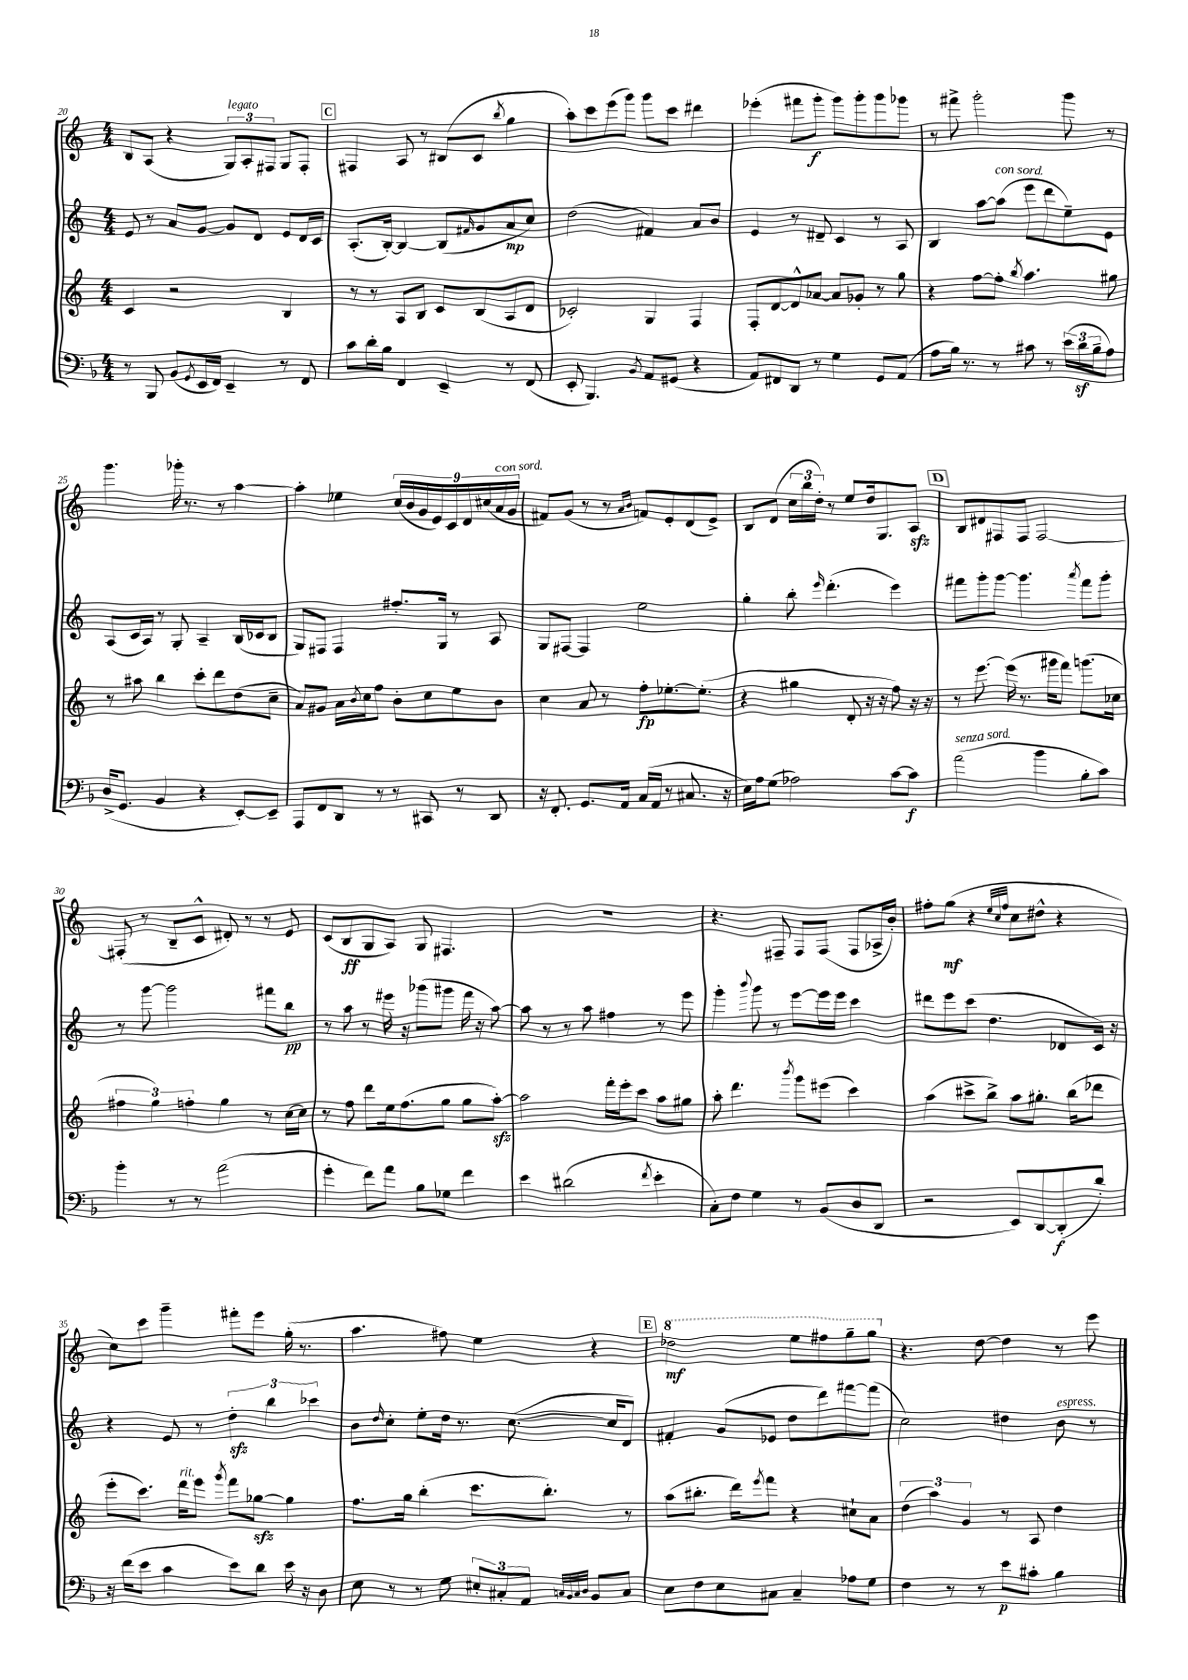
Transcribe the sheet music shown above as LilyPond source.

<<
\new StaffGroup <<
\new Staff = "s0" {
    \clef treble \key c \major \numericTimeSignature \time 4/4
    b8 a8( r4 \tuplet 3/2 { g8^\markup { \italic "legato" }) a8-. fis8 } g8 fis8-. |
    \mark \markup { \box "C" } fis4 a8 r8 bis8( c'8 \acciaccatura { b''8 } g''4 |
    a''8-.) c'''8 e'''8( g'''8) g'''8 c'''8 dis'''4 |
    ees'''4-.( fis'''8 g'''8-.\f g'''8) g'''8-. g'''8 ges'''8 |
    r8 fis'''8-> g'''2-. g'''8 r8 |
    g'''4. ges'''16-. r8. r8 a''4~ |
    a''4-. ees''4 \tuplet 9/8 { c''16( b'16 g'16 e'16) c'16 d'16 cis''16( a'16^\markup { \italic "con sord." } g'16 } |
    fis'8) g'8( r8 r8 \grace { a'16 b'16 } f'8) e'8-. d'8( e'8->) |
    b8 d'8( \tuplet 3/2 { c''16 b''16 d''16-.) } r8 e''8 d''16 g8. a8\sfz |
    \mark \markup { \box "D" } b8 dis'8 fis8 fis8 fis2~ |
    fis8-.( r8 b8-- c'8-^ dis'8-.) r8 r8 e'8 |
    c'8( b8\ff g8 a8) g8 fis4. |
    R1 |
    r4. fis8-- fis8 fis8( fis8 aes16-> b'16-.) |
    fis''8-. g''8\mf( r4 \grace { e''32 c''32 fis''32 } c''8 dis''8-^ r4 |
    c''8) c'''8 g'''4-- fis'''8-. e'''8 g''16-.( r8. |
    a''4. fis''8) e''4 r4 |
    \mark \markup { \box "E" } \ottava #1 des'''2\mf e'''8 fis'''8 g'''8-- g'''8 \ottava #0 |
    r4. d''8~ d''4 r8 e'''8 \bar "|." |
}
\new Staff = "s1" {
    \clef treble \key c \major \numericTimeSignature \time 4/4
    e'8 r8 a'8 g'8~ g'8 d'8 e'8 d'16 c'16 |
    \mark \markup { \box "C" } a8.-.( b16~-.) b4~ b8( \grace { fis'16 } g'8 a'8\mp c''8) |
    d''2( fis'4) a'8 b'8 |
    e'4 r8 dis'8-- c'4 r8 a8 |
    b4 a''8~ a''8^\markup { \italic "con sord." }( e'''8 d'''8 e''8--) e'8 |
    a8( c'16 a16) r8 g8-. a4-- b16( ces'16 b8 |
    g8) fis8 fis4 fis''8.-. g16 r8 a8 |
    g8 fis8~ fis4 e''2 |
    g''4-. b''8-. \grace { e'''16 } d'''4.-.( e'''4) |
    \mark \markup { \box "D" } fis'''8 g'''8-. g'''8~ g'''4. \acciaccatura { a'''8 } fis'''8 g'''8-. |
    r8 g'''8~ g'''2 fis'''8 b''8\pp |
    r8 a''8 r8 eis'''16 r16 ges'''8( gis'''8 f'''16 r16 a''8~) |
    a''8 r8 r8 a''8 fis''4 r8 e'''8 |
    g'''4-. \appoggiatura { b'''8 } g'''8 r8 e'''8~ e'''16 e'''16 c'''4 |
    dis'''8 e'''8 c'''8( d''4. des'8 c'16) r16 |
    r4 e'8 r8 \tuplet 3/2 { d''4-.\sfz b''4 ces'''4 } |
    b'8 \grace { d''16 } c''8-. e''8-. d''16 r8. c''8.~( c''16 d'8) |
    \mark \markup { \box "E" } fis'4-. g'8( ees'8 d''8 d'''8) fis'''8~ fis'''8( |
    c''2) dis''4 b'8^\markup { \italic "espress." } r8 \bar "|." |
}
\new Staff = "s2" {
    \clef treble \key c \major \numericTimeSignature \time 4/4
    c'4 r2 b4 |
    \mark \markup { \box "C" } r8 r8 a8 b8 c'8 b8( a8 d'8 |
    ces'2-.) g4 f4 |
    f8-. d'8~ d'8-^ aes'8~ aes'8 ges'8-. r8 g''8 |
    r4 f''8~ f''8-. \acciaccatura { b''8 } a''4. gis''8 |
    r8 ais''8 b''4 c'''8-. d'''8 d''8( c''8-- |
    a'8) gis'8 a'16 \acciaccatura { b'8 } c''16 f''8 b'8-. c''8 e''8 b'8 |
    c''4 a'8 r8 f''8-.\fp ees''8.~-. ees''8.-.( |
    r4 gis''4 d'8-. r16 r16 f''8) r16 r16 |
    \mark \markup { \box "D" } r8 e'''8.~ e'''16( r8. gis'''16 f'''8) g'''8.( ces''16 |
    \tuplet 3/2 { fis''4 g''4) f''4-. } g''4 r8 c''16~ c''16 |
    r8 f''8 d'''8 e''16 f''8.( g''8 g''8 a''8~-.\sfz) |
    a''2 f'''16-. e'''16-. c'''8 a''8 gis''8 |
    a''8-. d'''4. \acciaccatura { b'''8 } g'''8 eis'''8( c'''4) |
    a''4( cis'''8-> b''8->) a''8 gis''8.-. b''16( des'''8 |
    e'''8-. c'''8.) d'''16^\markup { \italic "rit." } e'''8 \acciaccatura { g'''8 } f'''8 ges''8~\sfz ges''4 |
    f''8. g''16 b''4-.( c'''8. b''8.-.) r8 |
    \mark \markup { \box "E" } a''8( bis''8.-. d'''16) \acciaccatura { e'''8 } f'''8 r4 cis''8-! a'8 |
    \tuplet 3/2 { d''4( a''4) g'4 } r8 a8 d''4 \bar "|." |
}
\new Staff = "s3" {
    \clef bass \key f \major \numericTimeSignature \time 4/4
    r8 bes,,8 bes,8( \acciaccatura { g,8 } e,16 f,16) e,4-- r8 f,8 |
    \mark \markup { \box "C" } c'8 d'16-. bes16 f,4 e,4-- r8 f,8( |
    e,8-. bes,,4.) \acciaccatura { bes,8 } a,8 gis,8( r4 |
    a,8) fis,8 d,8 r8 g4 g,8 a,8( |
    a8 bes16) r8. r8 cis'8 r8 \tuplet 3/2 { e'16( d'16\sf bes16-- } a8) |
    d16->( g,8. bes,4 r4 e,8~-.) e,8-- |
    a,,8 f,8 d,8 r8 r8 cis,8 r8 d,8 |
    r16 f,8.-. g,8. a,16 c16( a,16 r8 cis8. r16 |
    e16) a16 g8( aes2) c'8~ c'8\f |
    \mark \markup { \box "D" } a'2^\markup { \italic "senza sord." }( bes'4 bes8-. c'8) |
    bes'4-. r8 r8 a'2( |
    g'4-. f'8) a'8 bes8 ges8 f'4 |
    e'4 dis'2( \acciaccatura { f'8 } e'4-. |
    c8-.) f8 g4 r8 bes,8( d8 d,8 |
    r2 e,8) d,8~ d,8-.\f( d'8-.) |
    r16 f'16( e'8 c'4 e'8) d'8 e'16 r16 d8 |
    e8 r8 r8 g8 \tuplet 3/2 { eis8-. cis8-. a,8 } \grace { c32 bes,32 c32 d32 } bes,8 c8 |
    \mark \markup { \box "E" } e8 f8 e8 cis8 cis4-- aes8 g8 |
    f4 r8 r8 e'8\p cis'8-. bes4 \bar "|." |
}
>>
>>
\layout { \context { \Score currentBarNumber = #20 } }
